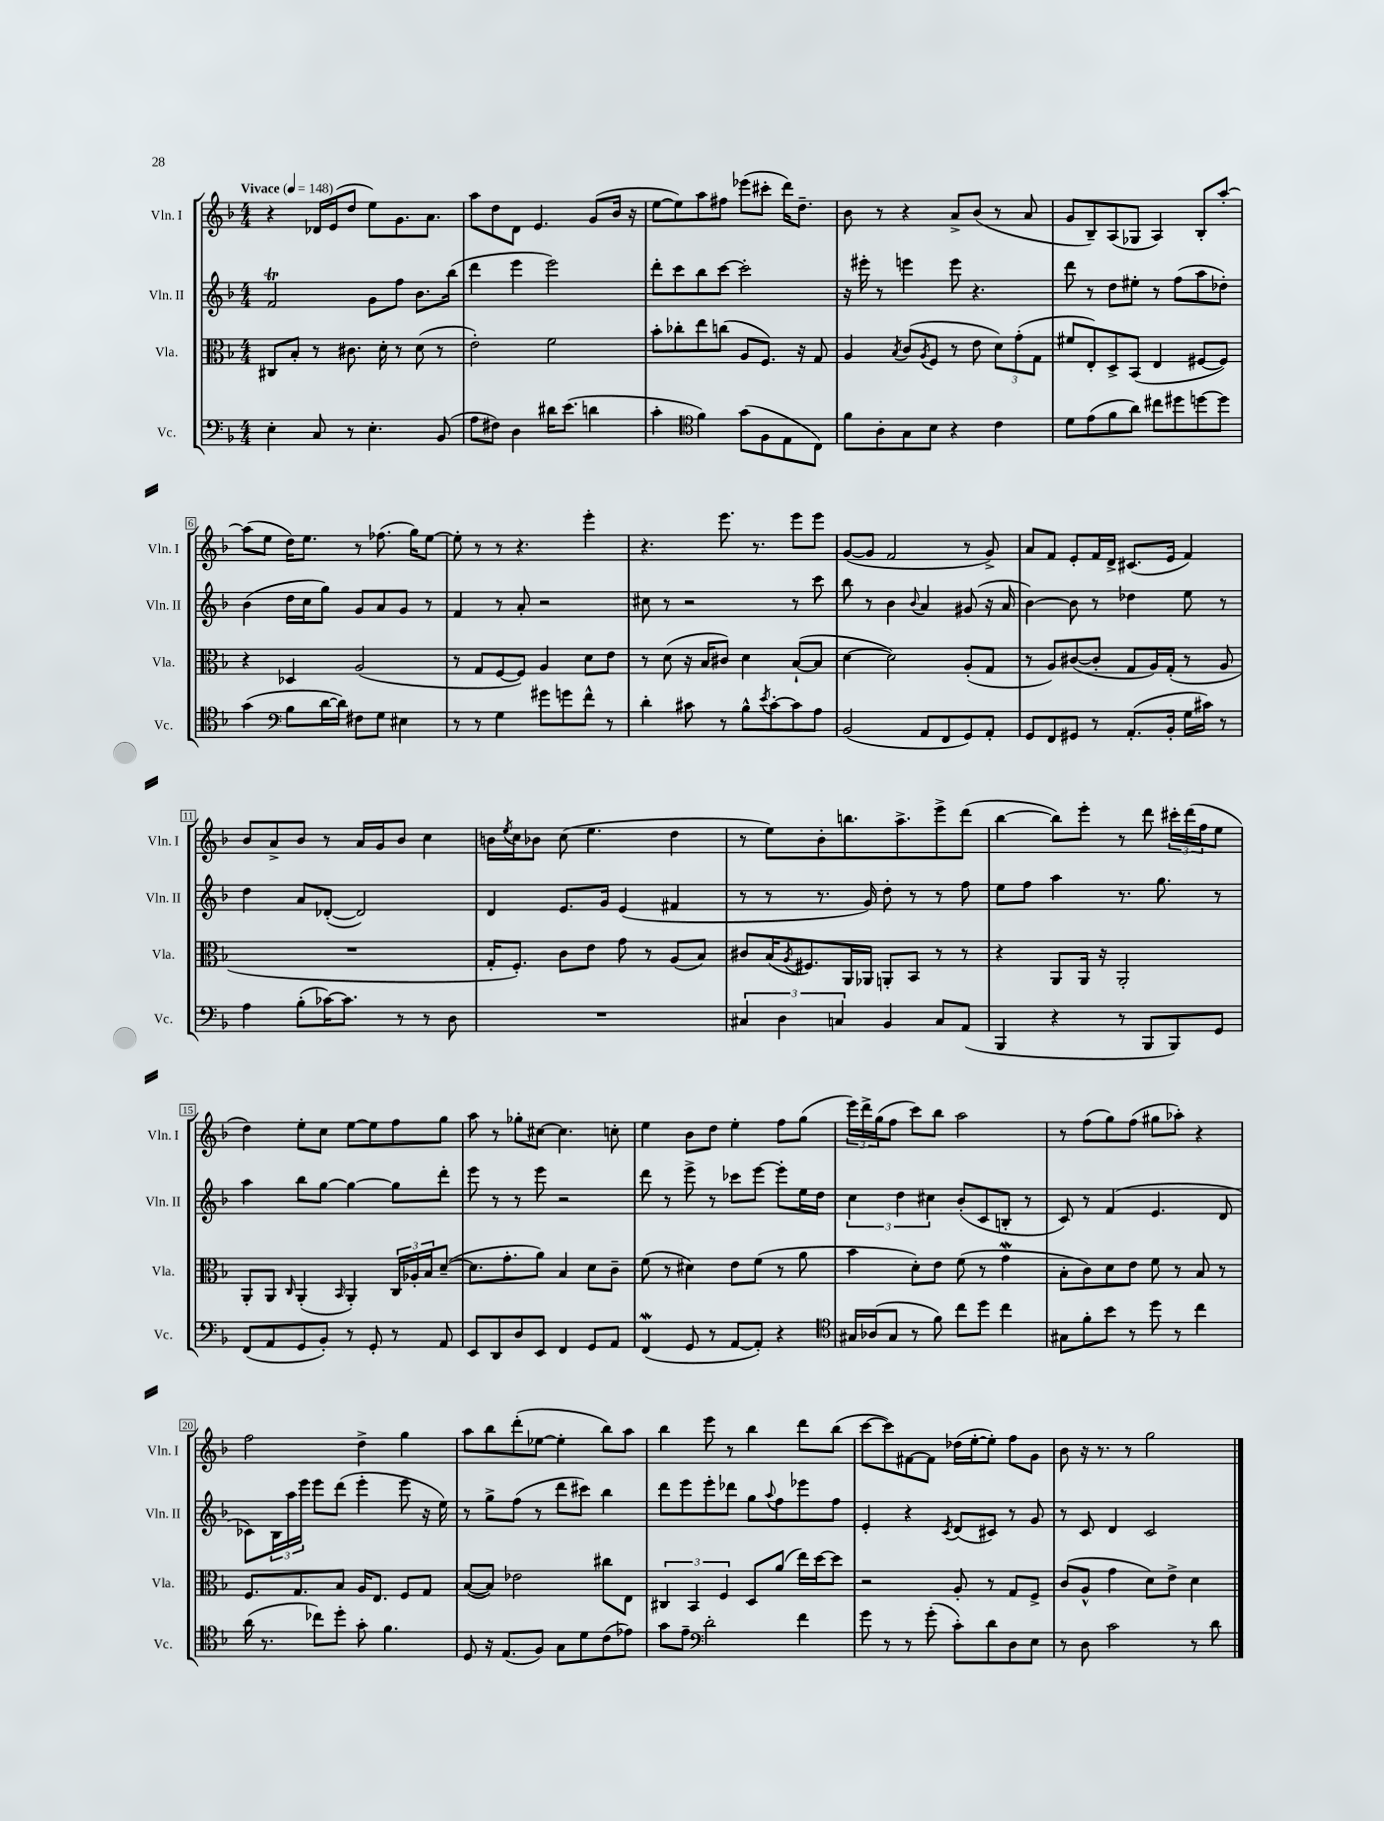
<<
\new StaffGroup <<
\new Staff = "s0" \with { instrumentName = "Vln. I" shortInstrumentName = "Vln. I" } {
    \clef treble \key f \major \numericTimeSignature \time 4/4 \tempo "Vivace" 4 = 148
    r4 des'16 e'16( d''8 e''8) g'8. a'8. |
    a''8 d''8 d'8 e'4. g'8( bes'16 r16 |
    e''8~ e''8) a''8 fis''8 ees'''8( cis'''8-. d'''16) d''8.-- |
    bes'8 r8 r4 a'8-> bes'8( r8 a'8 |
    g'8 bes8--) a8( ges8 a4) bes8-. a''8~-. |
    a''8( e''8 d''16) e''8. r8 fes''8.( g''16) e''8~ |
    e''8-. r8 r8 r4. e'''4-. |
    r4. e'''8. r8. e'''8 e'''8 |
    g'8~( g'8 f'2 r8 g'8->) |
    a'8 f'8 e'8-. f'16 d'16-> cis'8.( e'16 f'4) |
    bes'8 a'8-> bes'8 r8 a'16 g'16 bes'8 c''4 |
    b'16 \acciaccatura { e''8 } c''16 bes'8 c''8( e''4. d''4 |
    r8 e''8) bes'8-. b''8. a''8.-> e'''8-> d'''8( |
    bes''4~ bes''8) e'''8-. r8 d'''8 \tuplet 3/2 { cis'''16-. d'''16( f''16 } e''8 |
    d''4) e''8-. c''8 e''8~ e''8 f''8 g''8 |
    a''8 r8 ges''8-. cis''8~ cis''4. c''8-. |
    e''4 bes'8 d''8 e''4-. f''8 g''8( |
    \tuplet 3/2 { e'''16) d'''16-> g''16( } f''8 c'''8) bes''8 a''2 |
    r8 f''8( g''8) f''8( gis''8 aes''8-.) r4 |
    f''2 d''4-> g''4 |
    a''8 bes''8 d'''8-.( ees''8~ ees''4-. bes''8) a''8 |
    bes''4 e'''8 r8 bes''4 d'''8 bes''8( |
    c'''8~ c'''8) fis'8~ fis'8 des''16( e''16~-. e''8-.) f''8 g'8 |
    bes'8 r16 r8. r8 g''2 \bar "|." |
}
\new Staff = "s1" \with { instrumentName = "Vln. II" shortInstrumentName = "Vln. II" } {
    \clef treble \key f \major \numericTimeSignature \time 4/4
    f'2\trill g'8 f''8 bes'8. bes''16( |
    d'''4 e'''4 e'''2) |
    d'''8-. c'''8 bes''8 c'''8~ c'''2-. |
    r16 eis'''16-. r8 e'''4 e'''8 r4. |
    d'''8 r8 d''8 eis''8-. r8 f''8( a''8 des''8-.) |
    bes'4( d''16 c''16 g''8) g'8 a'8 g'8 r8 |
    f'4 r8 a'8-. r2 |
    cis''8 r8 r2 r8 c'''8 |
    bes''8 r8 bes'4 \appoggiatura { bes'8 } a'4 gis'8( r16 a'16 |
    bes'4~) bes'8 r8 des''4 e''8 r8 |
    d''4 a'8 des'8~-.( des'2) |
    d'4 e'8. g'16 e'4( fis'4 |
    r8 r8 r8. g'16) d''8-. r8 r8 f''8 |
    e''8 f''8 a''4 r8. g''8. r8 |
    a''4 bes''8 g''8~ g''4~ g''8 d'''8-. |
    e'''8 r8 r8 e'''8 r2 |
    d'''8 r8 e'''8-> r8 ces'''8 e'''8~ e'''8-. e''16 d''16 |
    \tuplet 3/2 { c''4 d''4 cis''4 } bes'8-.( c'8 b8-. r8 |
    c'8) r8 f'4( e'4. d'8 |
    ces'8) \tuplet 3/2 { bes16 a''16 e'''16 } e'''8 d'''8( e'''4-. e'''8 r16 e''16) |
    r8 g''8-> f''8( r8 d'''8 cis'''8) bes''4 |
    d'''8 e'''8 e'''8-. des'''8 g''8 \appoggiatura { a''8 } f''8 ees'''8 f''8 |
    e'4-. r4 \acciaccatura { c'8 } d'8( cis'8) r8 g'8 |
    r8 c'8 d'4 c'2 \bar "|." |
}
\new Staff = "s2" \with { instrumentName = "Vla." shortInstrumentName = "Vla." } {
    \clef alto \key f \major \numericTimeSignature \time 4/4
    cis8 bes8-. r8 cis'8. d'16-. r8 d'8( r8 |
    e'2-.) f'2 |
    bes'8-. ces''8-. e''8 c''8( a8 f8.) r16 g8 |
    a4 \acciaccatura { bes8 } c'8( \acciaccatura { a8 } f8 r8 e'8 \tuplet 3/2 { d'8) g'8-.( g8 } |
    fis'8 e8-.) d8-> bes,8( e4 fis8~ fis8) |
    r4 des4 a2( |
    r8 g8 f8~ f8) a4 d'8 e'8 |
    r8 d'8( r16 bes16 cis'8) d'4 bes8~-!( bes8 |
    d'4~ d'2) a8-.( g8 |
    r8 a8) cis'8~( cis'8-. g8 a16) g16-.( r8 a8 |
    R1 |
    g16-. f8.-.) c'8 e'8 g'8 r8 a8( bes8) |
    cis'8 bes16( \acciaccatura { a8 } fis8.) a,16 aes,16 a,8-. bes,8 r8 r8 |
    r4 a,8 a,16 r16 a,2-. |
    a,8-. a,8 \grace { c16 } a,4-.( \grace { bes,16 } a,4-.) \tuplet 3/2 { c16 aes16-. bes16 } d'8~--( |
    d'8. g'8.-. a'8) bes4 d'8 c'8-- |
    f'8( r8 dis'4) e'8 f'8( r8 a'8 |
    bes'4 d'8-.) e'8 f'8( r8 g'4\mordent |
    bes8-. c'8) d'8 e'8 f'8 r8 bes8 r8 |
    f8. g8. bes8 a16 e8. f8 g8 |
    bes8~( bes8) ees'2 cis''8 e8 |
    \tuplet 3/2 { cis4 bes,4 f4 } d8 a'8( e''16) d''16~ d''8 |
    r2 a8-. r8 g8 f8-> |
    c'8( a8-^ g'4 d'8) e'8-> d'4 \bar "|." |
}
\new Staff = "s3" \with { instrumentName = "Vc." shortInstrumentName = "Vc." } {
    \clef bass \key f \major \numericTimeSignature \time 4/4
    e4-. c8 r8 e4.-. bes,8( |
    a8 fis8) d4 dis'16 e'8.( d'4 |
    c'4-. \clef tenor f'4) g'8( f8 e8 c8) |
    f'8 a8-. g8 bes8 r4 c'4 |
    d'8 e'8( f'8 a'8) cis''8 dis''8 d''8~ d''8 |
    g'4( \clef bass bes8 d'16~ d'16) fis8 g8 eis4 |
    r8 r8 g4 gis'8 g'8 f'8-^ r8 |
    d'4-. cis'8 r8 bes8-^ \acciaccatura { e'8 } cis'8~-. cis'8 a8 |
    bes,2( a,8 f,8 g,8) a,8-. |
    g,8 f,8 gis,8 r8 a,8.-.( bes,16-. g16 cis'16) r8 |
    a4 bes8-.( ces'16~) ces'8. r8 r8 d8 |
    R1 |
    \tuplet 3/2 { cis4 d4 c4 } bes,4 c8 a,8( |
    bes,,4 r4 r8 bes,,8 bes,,8) g,8 |
    f,8( a,8 g,8 bes,8-.) r8 g,8-. r8 a,8 |
    e,8 d,8 d8 e,8 f,4 g,8 a,8 |
    f,4\mordent( g,8 r8 a,8~ a,8-.) r4 |
    \clef tenor gis16 aes16( gis8 r8 f'8) c''8 d''8 c''4 |
    gis8 f'8-. bes'8 r8 d''8 r8 c''4 |
    a'16( r8. ces''8) d''8-. g'8-. f'4. |
    d8 r16 e8.( f8) g8 d'8 c'8( ees'8) |
    g'8 e'8-- \clef bass d'2-. f'4 |
    g'8 r8 r8 g'8-.( c'8-.) d'8 d8 e8 |
    r8 d8 c'2 r8 d'8 \bar "|." |
}
>>
>>
\layout { \context { \Score \override BarNumber.stencil = #(make-stencil-boxer 0.1 0.3 ly:text-interface::print) } }
